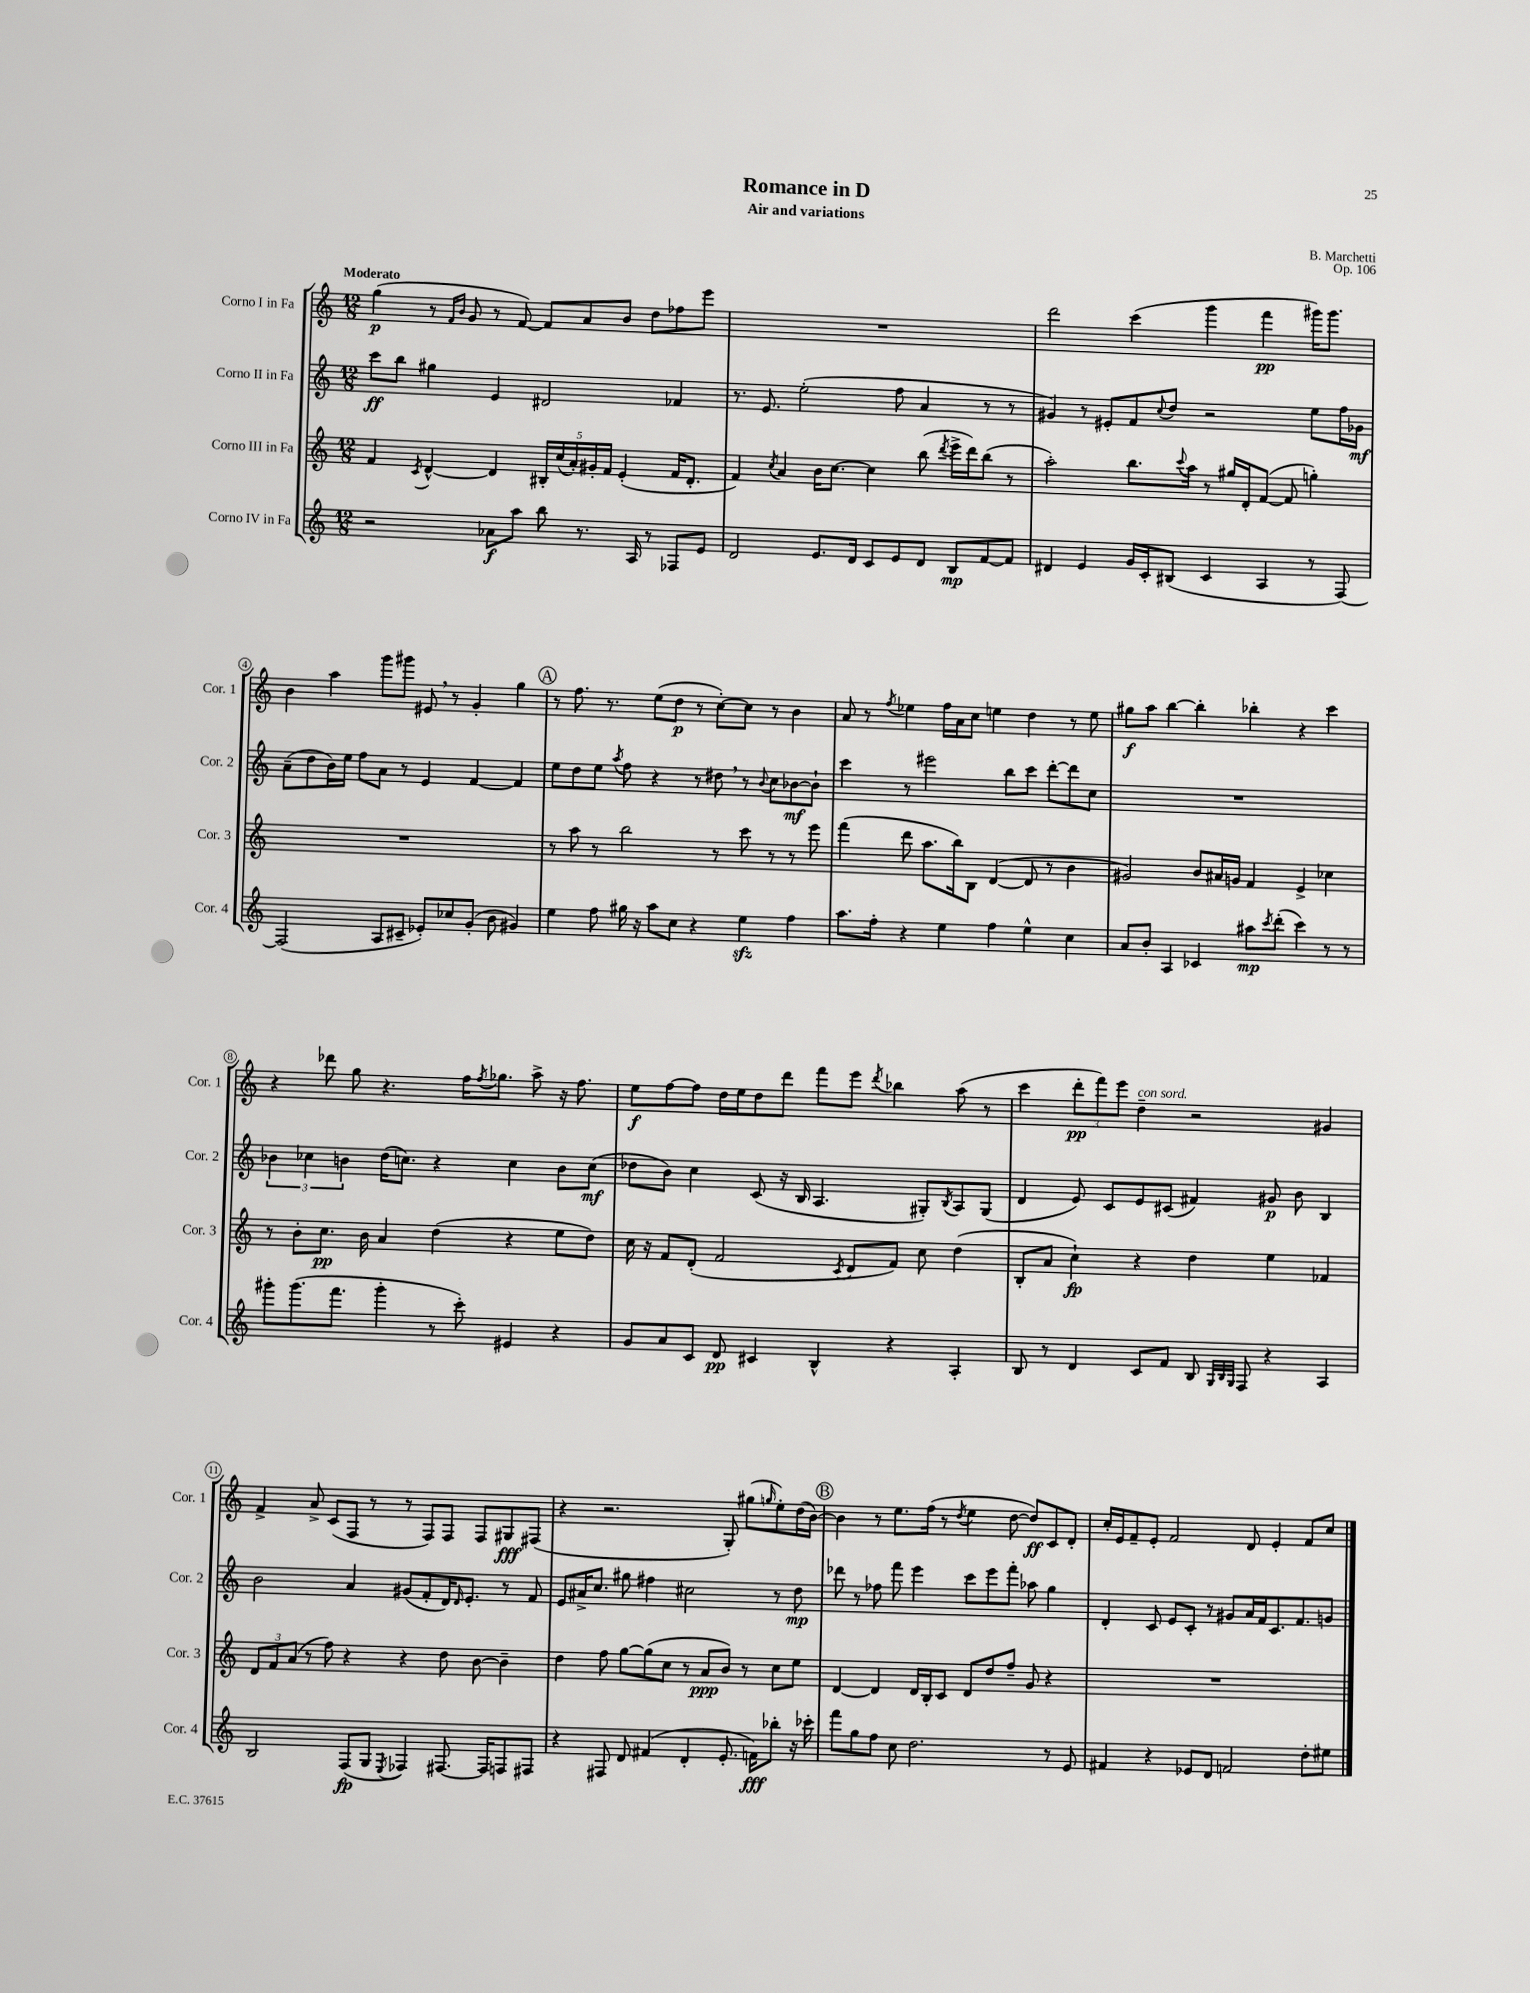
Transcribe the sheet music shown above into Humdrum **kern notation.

**kern	**dynam	**kern	**dynam	**kern	**dynam	**kern	**dynam
*part4	*part4	*part3	*part3	*part2	*part2	*part1	*part1
*staff4	*staff4	*staff3	*staff3	*staff2	*staff2	*staff1	*staff1
*I"Corno IV in Fa	*	*I"Corno III in Fa	*	*I"Corno II in Fa	*	*I"Corno I in Fa	*
*I'Cor. 4	*	*I'Cor. 3	*	*I'Cor. 2	*	*I'Cor. 1	*
*clefG2	*	*clefG2	*	*clefG2	*	*clefG2	*
*k[]	*	*k[]	*	*k[]	*	*k[]	*
*M12/8	*	*M12/8	*	*M12/8	*	*M12/8	*
=1	=1	=1	=1	=1	=1	=1	=1
!	!	!	!	!	!	!LO:TX:a:B:t=Moderato	!
2r	.	4f/	.	8ccc\L	ff	(4gg\	p
.	.	.	.	8bb\J	.	.	.
.	.	8qc/	.	.	.	.	.
.	.	[4d^^/	.	4gg#X\	.	8r	.
.	.	.	.	.	.	16qqf/LL	.
.	.	.	.	.	.	16qqb/JJ	.
.	.	.	.	.	.	8g/	.
8a-X\L	f	4d/]	.	4e/	.	8r	.
8aa\J	.	.	.	.	.	[8f/)	.
8bb\	.	20B#X'/LL	.	2d#X/	.	8f/L]	.
.	.	(20cc/	.	.	.	.	.
.	.	20a'/)	.	.	.	.	.
8.r	.	.	.	.	.	8a/	.
.	.	20g#X'/	.	.	.	.	.
.	.	20f/JJ	.	.	.	.	.
.	.	(4e'/	.	.	.	8b/J	.
16A/	.	.	.	.	.	.	.
8r	.	.	.	.	.	8dd\L	.
8F-X/L	.	16f/KL	.	4f-X/	.	8ff-X\	.
.	.	8.d'/J	.	.	.	.	.
8e/J	.	.	.	.	.	8eee\J	.
=2	=2	=2	=2	=2	=2	=2	=2
2d/	.	4f/)	.	8.r	.	1.r	.
.	.	.	.	8.e/	.	.	.
.	.	8qcc/	.	.	.	.	.
.	.	4a/	.	.	.	.	.
.	.	.	.	(2ee'\	.	.	.
8.e/L	.	16b\KL	.	.	.	.	.
.	.	[8.cc\J	.	.	.	.	.
16d/Jk	.	.	.	.	.	.	.
8c/L	.	4cc\]	.	.	.	.	.
8e/	.	.	.	8ff\	.	.	.
8d/J	.	(8bb\	.	4a/	.	.	.
.	.	8qddd/	.	.	.	.	.
8B/L	mp	16eee^\LL	.	.	.	.	.
.	.	16ddd\J)	.	.	.	.	.
[8f/	.	(8bb\J	.	8r	.	.	.
8f/J]	.	8r	.	8r	.	.	.
=3	=3	=3	=3	=3	=3	=3	=3
4d#X/	.	2aa'\)	.	4g#X/)	.	2ddd\	.
4e/	.	.	.	8r	.	.	.
.	.	.	.	8e#X'/L	.	.	.
16g/LL	.	8.bb\L	.	8f/	.	(4ccc\	.
16c'/J	.	.	.	.	.	.	.
.	.	.	.	8qqcc/	.	.	.
(8B#X/J	.	.	.	8dd/J	.	.	.
.	.	8qqccc/	.	.	.	.	.
.	.	16aa\Jk	.	.	.	.	.
4c/	.	8r	.	2r	.	4ggg\	.
.	.	16gg#X/LL	.	.	.	.	.
.	.	16d'/J	.	.	.	.	.
4A/	.	([8f/J	.	.	.	4fff\	pp
.	.	8f/]	.	.	.	.	.
8r	.	4ggn'\)	.	8ee\L	.	16ggg#X\KL)	.
.	.	.	.	.	.	8.ggg#\J	.
[8F/)	.	.	.	16ff\L	.	.	.
.	.	.	.	16g-X\JJ	mf	.	.
!!LO:LB:g=z
=4	=4	=4	=4	=4	=4	=4	=4
(2F/]	.	1.r	.	(8a~\L	.	4b\	.
.	.	.	.	8dd\	.	.	.
.	.	.	.	16b\L)	.	4aa\	.
.	.	.	.	16ee\JJ	.	.	.
.	.	.	.	8ff\L	.	.	.
8A/L	.	.	.	8a\J	.	8ggg\L	.
8c#X~/J	.	.	.	8r	.	8ggg#X\J	.
8e-X'/L)	.	.	.	4e/	.	8e#X,/	.
8cc-X/	.	.	.	.	.	8r	.
(8g'/J	.	.	.	[4f/	.	4g'/	.
8b\	.	.	.	.	.	.	.
4g#X/)	.	.	.	4f/]	.	4gg\	.
!!LO:REH:place=s1:t=A
=5	=5	=5	=5	=5	=5	=5	=5
4ee\	.	8r	.	8ee\L	.	8r	.
.	.	8aa\	.	8dd\	.	8.ff\	.
8ff\	.	8r	.	8ee\J	.	.	.
.	.	.	.	.	.	8.r	.
.	.	.	.	8qaa/	.	.	.
16gg#X\	.	2bb\	.	8ff\	.	.	.
16r	.	.	.	.	.	.	.
8aa\L	.	.	.	4r	.	(8ee\L	.
8cc\J	.	.	.	.	.	8dd\J	p
4r	.	.	.	8r	.	8r	.
.	.	8r	.	8dd#X,\	.	[8cc'\L)	.
4eezz\	.	8ccc\	.	8r	.	8cc\J]	.
.	.	.	.	8qqb/	.	.	.
.	.	8r	.	8cc\L	.	8r	.
4ff\	.	8r	.	[8b-X\	mf	4b\	.
.	.	8eee\	.	8b-`\J]	.	.	.
=6	=6	=6	=6	=6	=6	=6	=6
8.aa\L	.	(4fff\	.	4ccc\	.	8a/	.
.	.	.	.	.	.	8r	.
16ff'\Jk	.	.	.	.	.	.	.
.	.	.	.	.	.	8qff/	.
4r	.	8ddd\	.	8r	.	4ee-X\	.
.	.	8.aa\L	.	2eee#X\	.	.	.
4ee\	.	.	.	.	.	16ff\LL	.
.	.	16bb\k)	.	.	.	16a\J	.
.	.	8B\J	.	.	.	8cc\J	.
4ff\	.	([4d/	.	.	.	4een\	.
.	.	.	.	8bb\L	.	.	.
4ee^^\	.	8d/]	.	8ccc\J	.	4dd\	.
.	.	8r	.	[8ddd'\L	.	.	.
4cc\	.	4b\	.	8ddd\]	.	8r	.
.	.	.	.	8cc\J	.	8ee\	.
=7	=7	=7	=7	=7	=7	=7	=7
8a/L	.	2g#X/)	.	1.r	.	8gg#X\L	f
8b'/J	.	.	.	.	.	8aa\J	.
4A/	.	.	.	.	.	[4bb\	.
4c-X/	.	8b/L	.	.	.	4bb'\]	.
.	.	16a#X/L	.	.	.	.	.
.	.	16gn/JJ	.	.	.	.	.
8aa#X\L	mp	4f/	.	.	.	4bb-X'\	.
8qccc/	.	.	.	.	.	.	.
(8ddd'\J	.	.	.	.	.	.	.
4ccc\)	.	4e^/	.	.	.	4r	.
8r	.	4cc-X\	.	.	.	4ccc\	.
8r	.	.	.	.	.	.	.
!!LO:LB:g=z
=8	=8	=8	=8	=8	=8	=8	=8
8ggg#X'\L	.	8r	.	6b-X\	.	4r	.
(8.ggg#\	.	8b'\L	.	.	.	.	.
.	.	.	.	6cc-X\	.	.	.
.	.	8.cc\J	pp	.	.	8ddd-X\	.
8.fff\J	.	.	.	.	.	.	.
.	.	.	.	6bn\	.	.	.
.	.	.	.	.	.	8gg\	.
.	.	16b\	.	.	.	.	.
4ggg#'\	.	4a/	.	(16dd\KL	.	4.r	.
.	.	.	.	8.ccn\J)	.	.	.
8r	.	(4dd\	.	4r	.	.	.
8ccc'\)	.	.	.	.	.	16ff\KL	.
.	.	.	.	.	.	8qff/	.
.	.	.	.	.	.	8.gg-X\J	.
4e#X/	.	4r	.	4cc\	.	.	.
.	.	.	.	.	.	8aa^\	.
4r	.	8ee\L	.	8b\L	.	16r	.
.	.	.	.	.	.	8.ff\	.
.	.	8dd\J)	.	(8cc\J	mf	.	.
=9	=9	=9	=9	=9	=9	=9	=9
8g/L	.	16cc\	.	8dd-X\L	.	8ee\L	f
.	.	16r	.	.	.	.	.
8a/	.	8f/L	.	8b\J)	.	[8ff\	.
8c/J	.	(8d'/J	.	4cc\	.	8ff\J]	.
8d/	pp	2f/	.	.	.	16dd\LL	.
.	.	.	.	.	.	16ee\J	.
4c#X/	.	.	.	(8c/	.	8dd\	.
.	.	.	.	16r	.	8ddd\J	.
.	.	.	.	16B/	.	.	.
4B^^/	.	.	.	4.A/	.	8fff\L	.
.	.	8qc/	.	.	.	.	.
.	.	8d/L	.	.	.	8eee\J	.
.	.	.	.	.	.	8qddd/	.
4r	.	8f/J)	.	.	.	4bb-X\	.
.	.	8cc\	.	8G#X'/L)	.	.	.
.	.	.	.	8qB/	.	.	.
4A'/	.	(4dd\	.	8A/	.	(8aa\	.
.	.	.	.	(8G#/J	.	8r	.
=10	=10	=10	=10	=10	=10	=10	=10
8B/	.	8B'/L	.	4d/	.	4ccc\	.
8r	.	8a/J	.	.	.	.	.
4d/	.	4cc`\)	fp	8e/)	.	12ddd'\L	pp
.	.	.	.	.	.	12fff\)	.
.	.	.	.	8c/L	.	.	.
.	.	.	.	.	.	12eee\J	.
!	!	!	!	!	!	!LO:TX:a:i:t=con sord.	!
8c/L	.	4r	.	8e/	.	4dd~\	.
8f/J	.	.	.	(8c#X/J	.	.	.
8B/	.	4dd\	.	4f#X/)	.	2r	.
32qqG/LLL	.	.	.	.	.	.	.
32qqB/	.	.	.	.	.	.	.
32qqG/JJJ	.	.	.	.	.	.	.
8F/	.	.	.	.	.	.	.
4r	.	4ee\	.	8g#X/	p	.	.
.	.	.	.	8b\	.	.	.
4A/	.	4f-X/	.	4B/	.	4g#X/	.
!!LO:LB:g=z
=11	=11	=11	=11	=11	=11	=11	=11
2B/	.	12d/L	.	2b\	.	4f^/	.
.	.	12f/	.	.	.	.	.
.	.	(12a/J	.	.	.	.	.
.	.	8r	.	.	.	8a^/	.
.	.	8ff\)	.	.	.	(8c/L	.
(8F/L	fp	4r	.	4a/	.	8F/J	.
8G/J	.	.	.	.	.	8r	.
8qE/	.	.	.	.	.	.	.
4F-X/)	.	4r	.	(8g#X/L	.	8r	.
.	.	.	.	8f'/	.	8F/L)	.
[8.F#X/	.	8dd\	.	16d/K)	.	8F/J	.
.	.	.	.	16qqd/	.	.	.
.	.	.	.	8.e'/J	.	.	.
.	.	[8b\	.	.	.	8F/L	.
16F#/KL]	.	.	.	.	.	.	.
8Fn/	.	4b~\]	.	8r	.	8G#X/	fff
8F#X/J	.	.	.	8f/	.	(8F#X/J	.
=12	=12	=12	=12	=12	=12	=12	=12
4r	.	4dd\	.	8e/L	.	4r	.
.	.	.	.	16a#X^/K	.	.	.
.	.	.	.	8.cc/J	.	.	.
8F#X/	.	8ff\	.	.	.	2.r	.
8d/	.	[8gg\L	.	8gg#X\	.	.	.
(4f#X/	.	(8gg\]	.	4ff#X\	.	.	.
.	.	8cc\J	.	.	.	.	.
4d'/	.	8r	.	2cc#X\	.	.	.
.	.	8a/L	ppp	.	.	.	.
8.e'/	.	8b/J)	.	.	.	8G'/)	.
.	.	8r	.	.	.	(8gg#X\L	.
16fn\KL)	fff	.	.	.	.	.	.
.	.	.	.	.	.	16qqggn/	.
8bb-X'\J	.	8cc\L	.	8r	.	8ee'\)	.
16r	.	8ee\J	.	8dd\	mp	(16dd\L	.
16ccc-X'\	.	.	.	.	.	[16b\JJ)	.
!!LO:REH:place=s1:t=B
=13	=13	=13	=13	=13	=13	=13	=13
8fff\L	.	[4d/	.	8ddd-X\	.	4b\]	.
8gg\	.	.	.	8r	.	.	.
8ff\J	.	4d/]	.	8ff-X\	.	8r	.
8cc\	.	.	.	8fff\	.	8.ee\L	.
2.dd\	.	16d/LL	.	4eee\	.	.	.
.	.	16B'/J	.	.	.	(16ff\Jk	.
.	.	8c/J	.	.	.	8r	.
.	.	.	.	.	.	8qdd/	.
.	.	8d/L	.	8ccc\L	.	4ee\	.
.	.	8dd/	.	8eee\	.	.	.
.	.	8ff~/J	.	8fff'\J	.	[8dd\	.
.	.	8g/	.	8aa-X\	.	8dd/L])	ff
8r	.	4r	.	4gg\	.	8c/	.
8e/	.	.	.	.	.	8d'/J	.
=14	=14	=14	=14	=14	=14	=14	=14
4f#X/	.	1.r	.	4d'/	.	16cc'/LL	.
.	.	.	.	.	.	16e/J	.
.	.	.	.	.	.	8f~/	.
4r	.	.	.	8c/	.	8e'/J	.
.	.	.	.	8e/L	.	2f/	.
8e-X/L	.	.	.	8c'/J	.	.	.
8d/J	.	.	.	8r	.	.	.
2fn/	.	.	.	8g#X/L	.	.	.
.	.	.	.	16a/L	.	8d/	.
.	.	.	.	16f/J	.	.	.
.	.	.	.	8.c/	.	4e'/	.
.	.	.	.	8.f/	.	.	.
8dd'\L	.	.	.	.	.	8f/L	.
8ee#X\J	.	.	.	8gn/J	.	8cc/J	.
==	==	==	==	==	==	==	==
*-	*-	*-	*-	*-	*-	*-	*-
